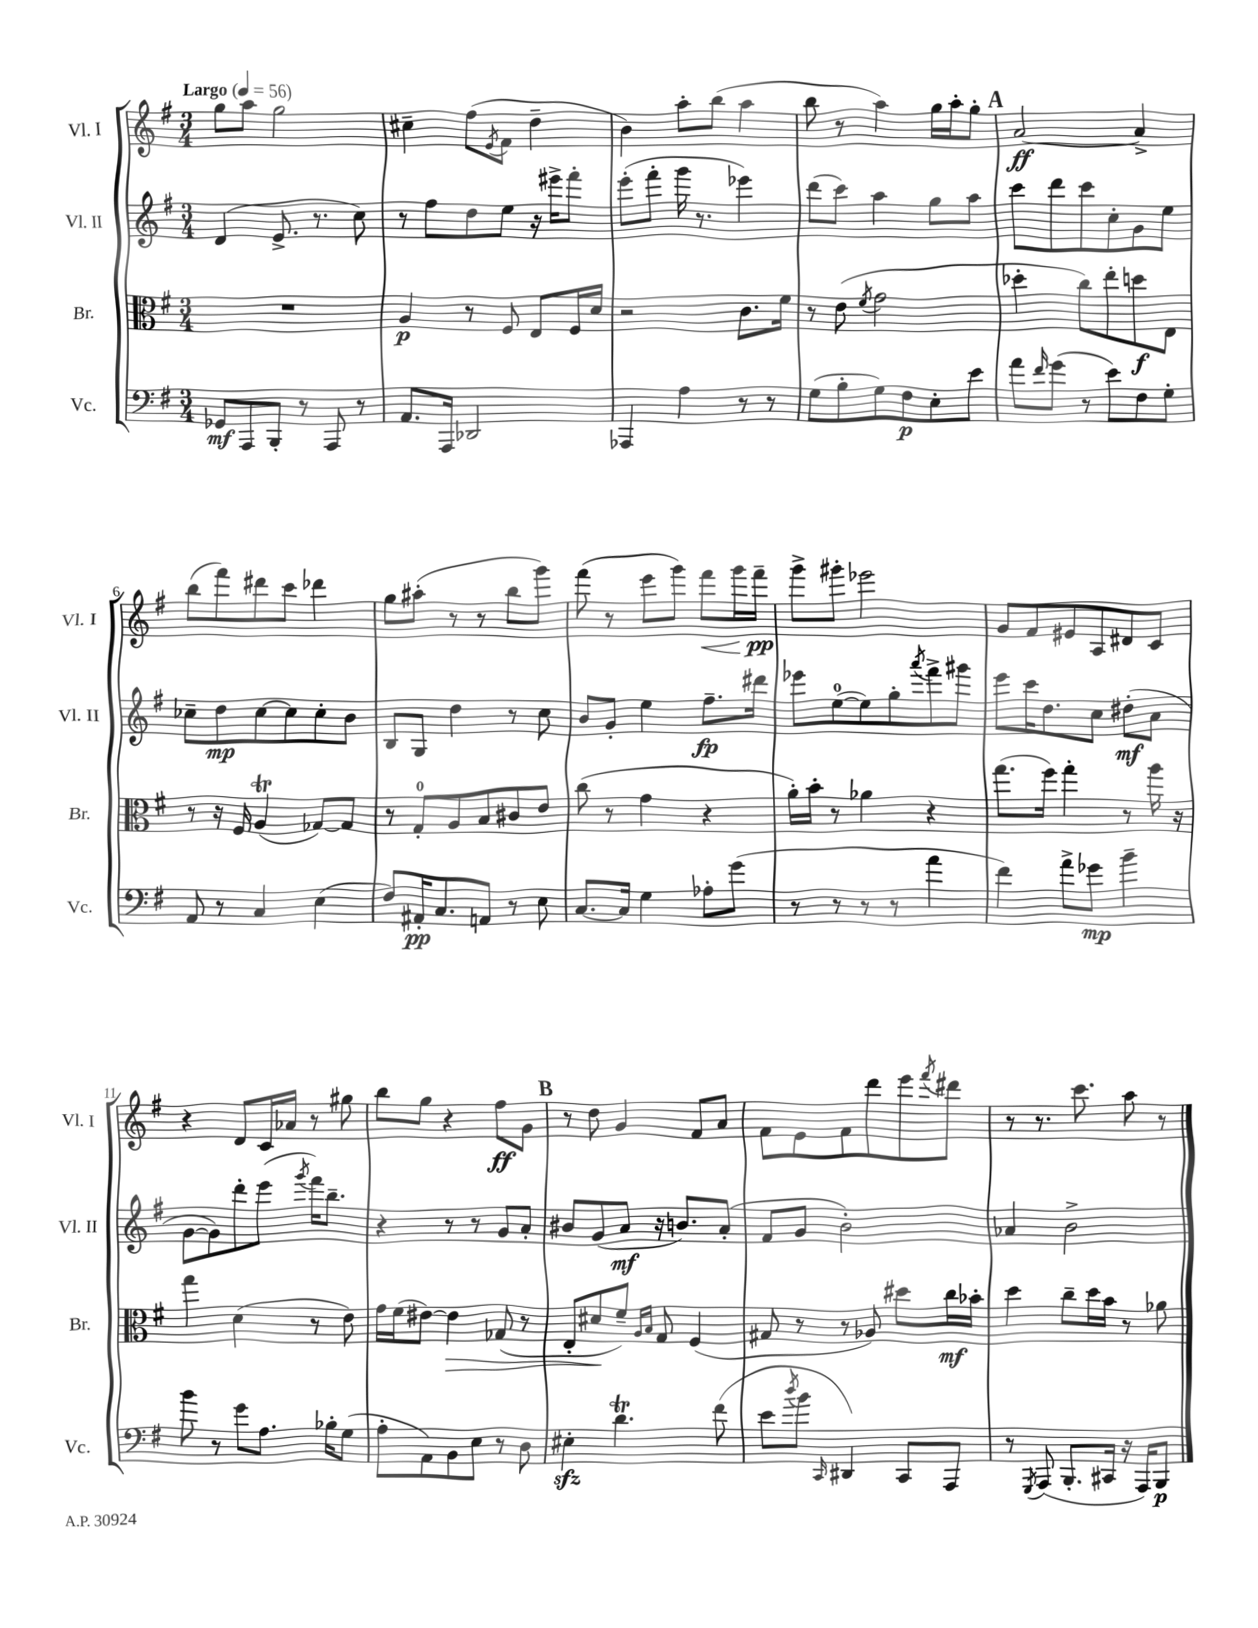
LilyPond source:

<<
\new StaffGroup <<
\new Staff = "s0" \with { instrumentName = "Vl. I" shortInstrumentName = "Vl. I" } {
    \clef treble \key g \major \numericTimeSignature \time 3/4 \tempo "Largo" 4 = 56
    g''8 a''8 g''2 |
    cis''4-- fis''8( \acciaccatura { e'8 } fis'8 d''4-- |
    b'4) a''8-. b''8( a''4 |
    b''8 r8 a''4) g''16 a''16-. g''8-. |
    \mark \markup { \bold "A" } a'2~\ff a'4-> |
    b''8( fis'''8) dis'''8 c'''8 des'''4 |
    g''8 ais''8-.( r8 r8 b''8 g'''8) |
    fis'''8( r8 e'''8 g'''8) fis'''8\< g'''16 fis'''16--\pp\! |
    g'''8-> gis'''8-. ees'''2 |
    g'8 fis'8 eis'8 a8 dis'8 c'8 |
    r4 d'8 c'16 aes'16 r8 gis''8 |
    b''8 g''8 r4 fis''8\ff g'8 |
    \mark \markup { \bold "B" } r8 d''8 g'4 fis'8 a'8 |
    fis'8 e'8 fis'8 d'''8 e'''8 \acciaccatura { fis'''8 } dis'''8 |
    r8 r8. c'''8. a''8 r8 \bar "|." |
}
\new Staff = "s1" \with { instrumentName = "Vl. II" shortInstrumentName = "Vl. II" } {
    \clef treble \key g \major \numericTimeSignature \time 3/4
    d'4( e'8.-> r8. c''8) |
    r8 fis''8 d''8 e''8 r16 eis'''16-> fis'''8-. |
    e'''8-.( fis'''8-. g'''16 r8. ees'''4) |
    d'''8( c'''8) a''4 g''8 a''8 |
    \mark \markup { \bold "A" } c'''8 d'''8 c'''8 c''8-. g'8 e''8 |
    ces''8-- d''8\mp ces''8~ ces''8 ces''8-. b'8 |
    b8 g8 d''4 r8 c''8 |
    b'8 g'8-. e''4 fis''8.--\fp dis'''16 |
    ees'''8 e''8-0~( e''8) g''8-. \acciaccatura { a'''8 } fis'''8-> gis'''8 |
    e'''8 c'''16 d''8. c''8 dis''8-.\mf( a'8 |
    g'8~ g'8) d'''8-. e'''8( \acciaccatura { g'''8 } fis'''16) b''8.-- |
    r4 r8 r8 g'8 a'8-. |
    \mark \markup { \bold "B" } bis'8 g'8( a'8\mf r16 b'8.) a'8-.( |
    fis'8 g'8 b'2-.) |
    aes'4 b'2-> \bar "|." |
}
\new Staff = "s2" \with { instrumentName = "Br." shortInstrumentName = "Br." } {
    \clef alto \key g \major \numericTimeSignature \time 3/4
    R2. |
    a4\p r8 fis8 e8 fis16 d'16 |
    r2 c'8. fis'16 |
    r8 e'8( \acciaccatura { fis'8 } g'2 |
    \mark \markup { \bold "A" } des''4-. c''8) e''8-. d''8\f e8 |
    r8 r16 fis16 a4\trill( ges8~) ges8 |
    r8 g8-0-. a8 b8 cis'8 e'8 |
    c''8( r8 g'4 r4 |
    a'16-.) b'16-. r8 aes'4 r4 |
    g''8.( fis''16) g''4-. r8 a''16 r16 |
    g''4 d'4( r8 e'8) |
    g'16 fis'16( eis'8~) eis'4\> ges8( r8 |
    \mark \markup { \bold "B" } e8-. dis'8\! fis'8--) \grace { a16 b16 } g8 fis4( |
    gis8 r8 r8 aes8) dis''8 c''16\mf bes'16-. |
    d''4 c''8-- d''16 b'16 r8 aes'8 \bar "|." |
}
\new Staff = "s3" \with { instrumentName = "Vc." shortInstrumentName = "Vc." } {
    \clef bass \key g \major \numericTimeSignature \time 3/4
    ges,8\mf a,,8 b,,8-. r8 a,,8 r8 |
    a,8. a,,16 des,2 |
    aes,,4 a4 r8 r8 |
    g8( b8-. g8) fis8\p e8-. e'8 |
    \mark \markup { \bold "A" } a'8 \grace { fis'16 } g'8( r8 e'8) fis8 g8-. |
    a,8 r8 c4 e4( |
    fis8) ais,16-.\pp c8. a,8 r8 e8 |
    c8.~ c16 g4 aes8-. g'8( |
    r8 r8 r8 r8 a'4 |
    fis'4) a'8-> ges'8\mp b'4-- |
    b'8 r8 g'8 a8. bes16-. g8( |
    a8-. a,8) b,8 e8 r8 d8 |
    \mark \markup { \bold "B" } eis4-.\sfz d'4.\trill fis'8( |
    e'8 \acciaccatura { d''8 } b'8 \grace { c,16 } dis,4) c,8 a,,8 |
    r8 \acciaccatura { g,,8 } a,,8( b,,8.-. cis,16 r16 a,,16) b,,8\p \bar "|." |
}
>>
>>
